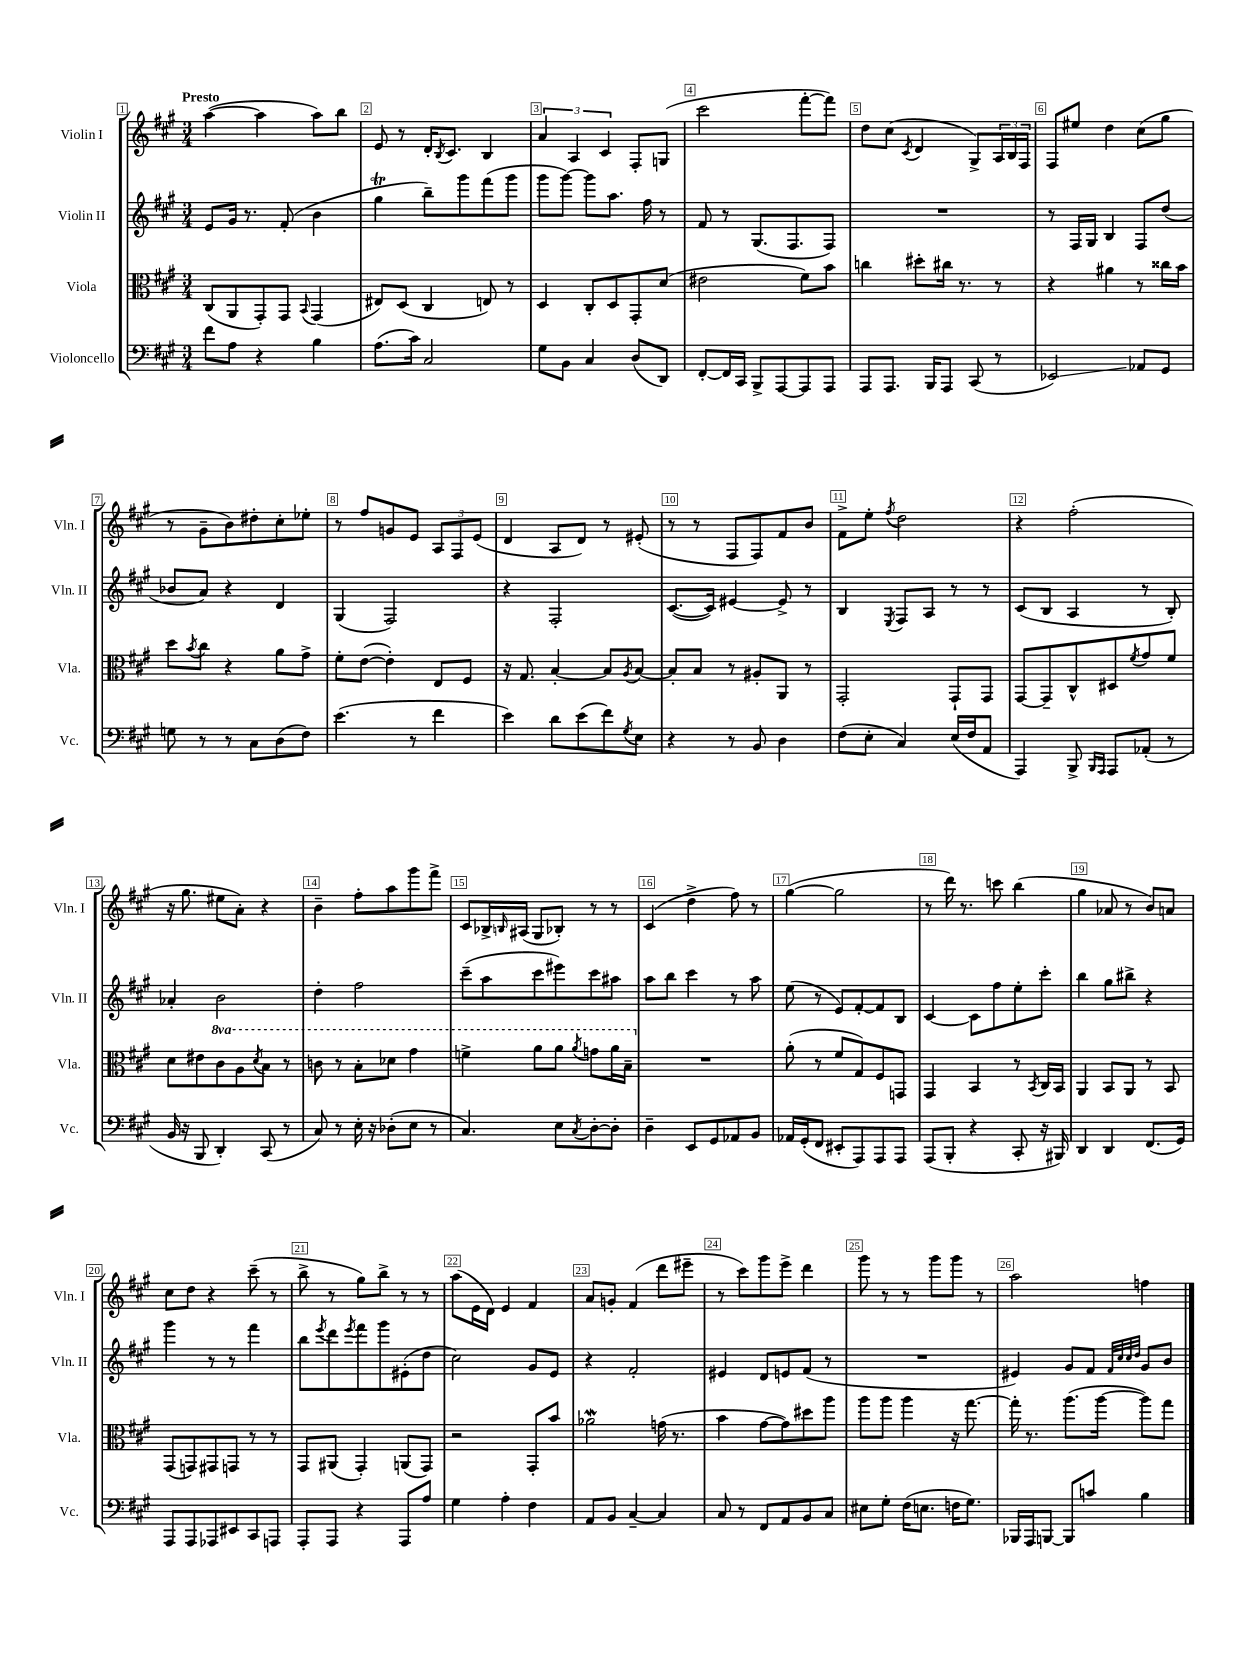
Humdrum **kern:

**kern	**kern	**kern	**kern
*staff4	*staff3	*staff2	*staff1
*clefF4	*clefC3	*clefG2	*clefG2
*k[f#c#g#]	*k[f#c#g#]	*k[f#c#g#]	*k[f#c#g#]
*M3/4	*M3/4	*M3/4	*M3/4
8f#	(8C#	8e	([4aa
8A	8AA	16g#	.
.	.	8.r	.
4r	8GG#')	.	4aa]
.	8GG#	(8f#'	.
.	8qqBB	.	.
4B	(4GG#	4b	8aa)
.	.	.	8bb
=	=	=	=
(8.A	8E#)	4gg#	8e
.	(8D	.	8r
16c#)	.	.	.
2C#	4C#	8bb~)	16d'
.	.	.	8qB
.	.	.	8.c#
.	.	8ggg#	.
.	8E)	(8fff#	4B
.	8r	8ggg#	.
=	=	=	=
8G#	4D	8ggg#	6a
8BB	.	[8ggg#)	.
.	.	.	6A
4C#	8C#'	8ggg#]	.
.	.	.	6c#
.	8D	8.aa	.
(8D	8GG#'	.	8F#'
.	.	16ff#	.
8DD)	(8d	8r	(8G
=	=	=	=
[8FF#'	2e#	8f#	2ccc#
16FF#]	.	8r	.
16CC#	.	.	.
8BBB^	.	(8.G#	.
[8AAA	.	.	.
.	.	8.F#	.
8AAA]	8f#)	.	[8fff#'
8AAA	8b	8F#)	8fff#])
=	=	=	=
8AAA	4cc	2.r	8dd
8.AAA	.	.	(8cc#
.	.	.	8qc#
.	8dd#'	.	4d
16BBB	.	.	.
8AAA	16cc#	.	.
.	8.r	.	.
(8CC#	.	.	8G#^)
8r	8r	.	24A
.	.	.	24B
.	.	.	24F#
=	=	=	=
2EE-)	4r	8r	8F#
.	.	16F#	8ee#
.	.	16G#	.
.	4a#	4B	4dd
8AA-	8r	8F#	(8cc#
8GG#	16cc##	(8dd	8gg#
.	16b	.	.
=	=	=	=
8G	8dd	8b-	8r
.	8qb	.	.
8r	8cc#	8a)	8g#~
8r	4r	4r	8b)
8C#	.	.	8dd#'
(8D	8a	4d	8cc#'
8F#)	8g#^	.	8ee-'
=	=	=	=
(4.e	8f#'	(4G#	8r
.	([8e	.	8ff#
.	4e'])	2F#)	8g
8r	.	.	8e
4f#	8E	.	12A
.	.	.	12F#
.	8F#	.	.
.	.	.	(12e
=	=	=	=
4e)	16r	4r	4d
.	8.G#	.	.
8d	[4B'	2F#'	8A
(8e	.	.	8d)
8f#)	8B]	.	8r
8qG#	8qA	.	.
8E	[8B	.	(8e#'
=	=	=	=
4r	8B']	([8.c#	8r
.	8B	.	8r
.	.	16c#])	.
8r	8r	[4e#	8F#
8BB	8A#'	.	8F#)
4D	8AA	8e#^]	8f#
.	8r	8r	8b
=	=	=	=
(8F#	2GG#'	4B	8f#^
8E'	.	.	8ee'
.	.	8qE	8qff#
4C#)	.	8F#	2dd
.	.	8A	.
(16E	8GG#`	8r	.
16F#	.	.	.
8AA	8GG#	8r	.
=	=	=	=
4AAA)	[8GG#	(8c#	4r
.	8GG#~]	8B	.
8BBB^	8C#^^	4A	(2ff#'
16qqBBB	.	.	.
16qqAAA	.	.	.
8AAA	8D#	.	.
.	8qf#	.	.
(8AA-'	8g#	8r	.
8r	8f#	8B')	.
=	=	=	=
16BB	8d	4a-'	16r
16r	.	.	8.gg#
8BBB	8e#	.	.
4DD')	8cc#	2b	8ee#
.	8a	.	8a')
.	8qdd	.	.
(8CC#	8b	.	4r
8r	8r	.	.
=	=	=	=
8C#)	8cc	4dd'	4b~
8r	8r	.	.
16E'	8b'	2ff#	8ff#'
16r	.	.	.
(8D-'	8dd-	.	8aa
8E	4gg#	.	8ggg#
8r	.	.	8fff#^
=	=	=	=
4.C#)	4ff^	(8ccc#~	8c#
.	.	8aa	16B-^
.	.	.	16qqB
.	.	.	(16A#
.	8aa	8ccc#	8G#
8E	8aa	8eee#)	8B-')
8qC#	8qaa	.	.
[8D'	8gg	8ccc#	8r
8D']	16aa	8aa#	8r
.	16b~	.	.
=	=	=	=
4D~	2.r	8aa	(4c#
.	.	8bb	.
8EE	.	4ccc#	4dd^
8GG#	.	.	.
8AA-	.	8r	8ff#)
8BB	.	8aa	8r
=	=	=	=
16AA-	(8a'	(8ee	([4gg#
(16GG#'	.	.	.
8FF#	8r	8r	.
8EE#'	8f#	8e)	2gg#]
8AAA)	8G#)	[8f#'	.
8AAA	8F#	8f#]	.
8AAA	8GG	8B	.
=	=	=	=
(8AAA	4GG#	[4c#	8r
8BBB'	.	.	16ddd)
.	.	.	8.r
4r	4BB	8c#]	.
.	.	8ff#	8ccc
8CC#'	8r	8ee'	(4bb
.	8qBB	.	.
16r	16C#	8ccc#'	.
16BBB#)	16BB	.	.
=	=	=	=
4DD	4AA	4bb	4gg#
4DD	8BB	8gg#	8a-
.	8AA	8bb#^	8r
(8.FF#	8r	4r	8b)
.	8BB	.	8a
16GG#)	.	.	.
=	=	=	=
8AAA	(8GG#	4ggg#	8cc#
8AAA	8GG)	.	8dd
8AAA-	8GG#	8r	4r
8EE#	8GG	8r	.
8CC#	8r	4fff#	(8ccc#~
8AAA	8r	.	8r
=	=	=	=
8AAA'	8GG#	8bb	8bb^
.	.	8qeee	.
8AAA	(8AA#	8ddd	8r
.	.	8qeee	.
4r	4GG#')	8fff#	8gg#)
.	.	8ggg#	8bb^
8AAA	(8AA	(8e#'	8r
8A	8GG#)	8dd	8r
=	=	=	=
4G#	2r	2cc#)	(8aa
.	.	.	16e
.	.	.	16d)
4A'	.	.	4e
4F#	8GG#'	8g#	4f#
.	8b	8e	.
=	=	=	=
8AA	2a-	4r	8a
8BB	.	.	8g'
[4C#~	.	2f#'	(4f#
4C#]	(16g	.	8ddd
.	8.r	.	.
.	.	.	8eee#~
=	=	=	=
8C#	4b	4e#	8r
8r	.	.	8ccc#)
8FF#	[8g#	8d	8ggg#
8AA	8g#])	8e	8eee^
8BB	8dd#	(8f#	4ddd
8C#	8aa	8r	.
=	=	=	=
8E#	8aa	2.r	8ggg#
8G#'	8aa	.	8r
(16F#	4aa	.	8r
8.E	.	.	.
.	.	.	8ggg#
16F	16r	.	8ggg#
8.G#)	[8.gg#	.	.
.	.	.	8r
=	=	=	=
16BBB-	16gg#']	4e#)	2aa
16AAA	8.r	.	.
[8BBB	.	.	.
8BBB]	(8.aa	8g#	.
8c	.	8f#	.
.	[16aa	.	.
.	.	32qqf#	.
.	.	32qqcc#	.
.	.	32qqcc#	.
.	.	32qqdd	.
4B	8aa])	8g#	4ff
.	8gg#	8b	.
==	==	==	==
*-	*-	*-	*-
